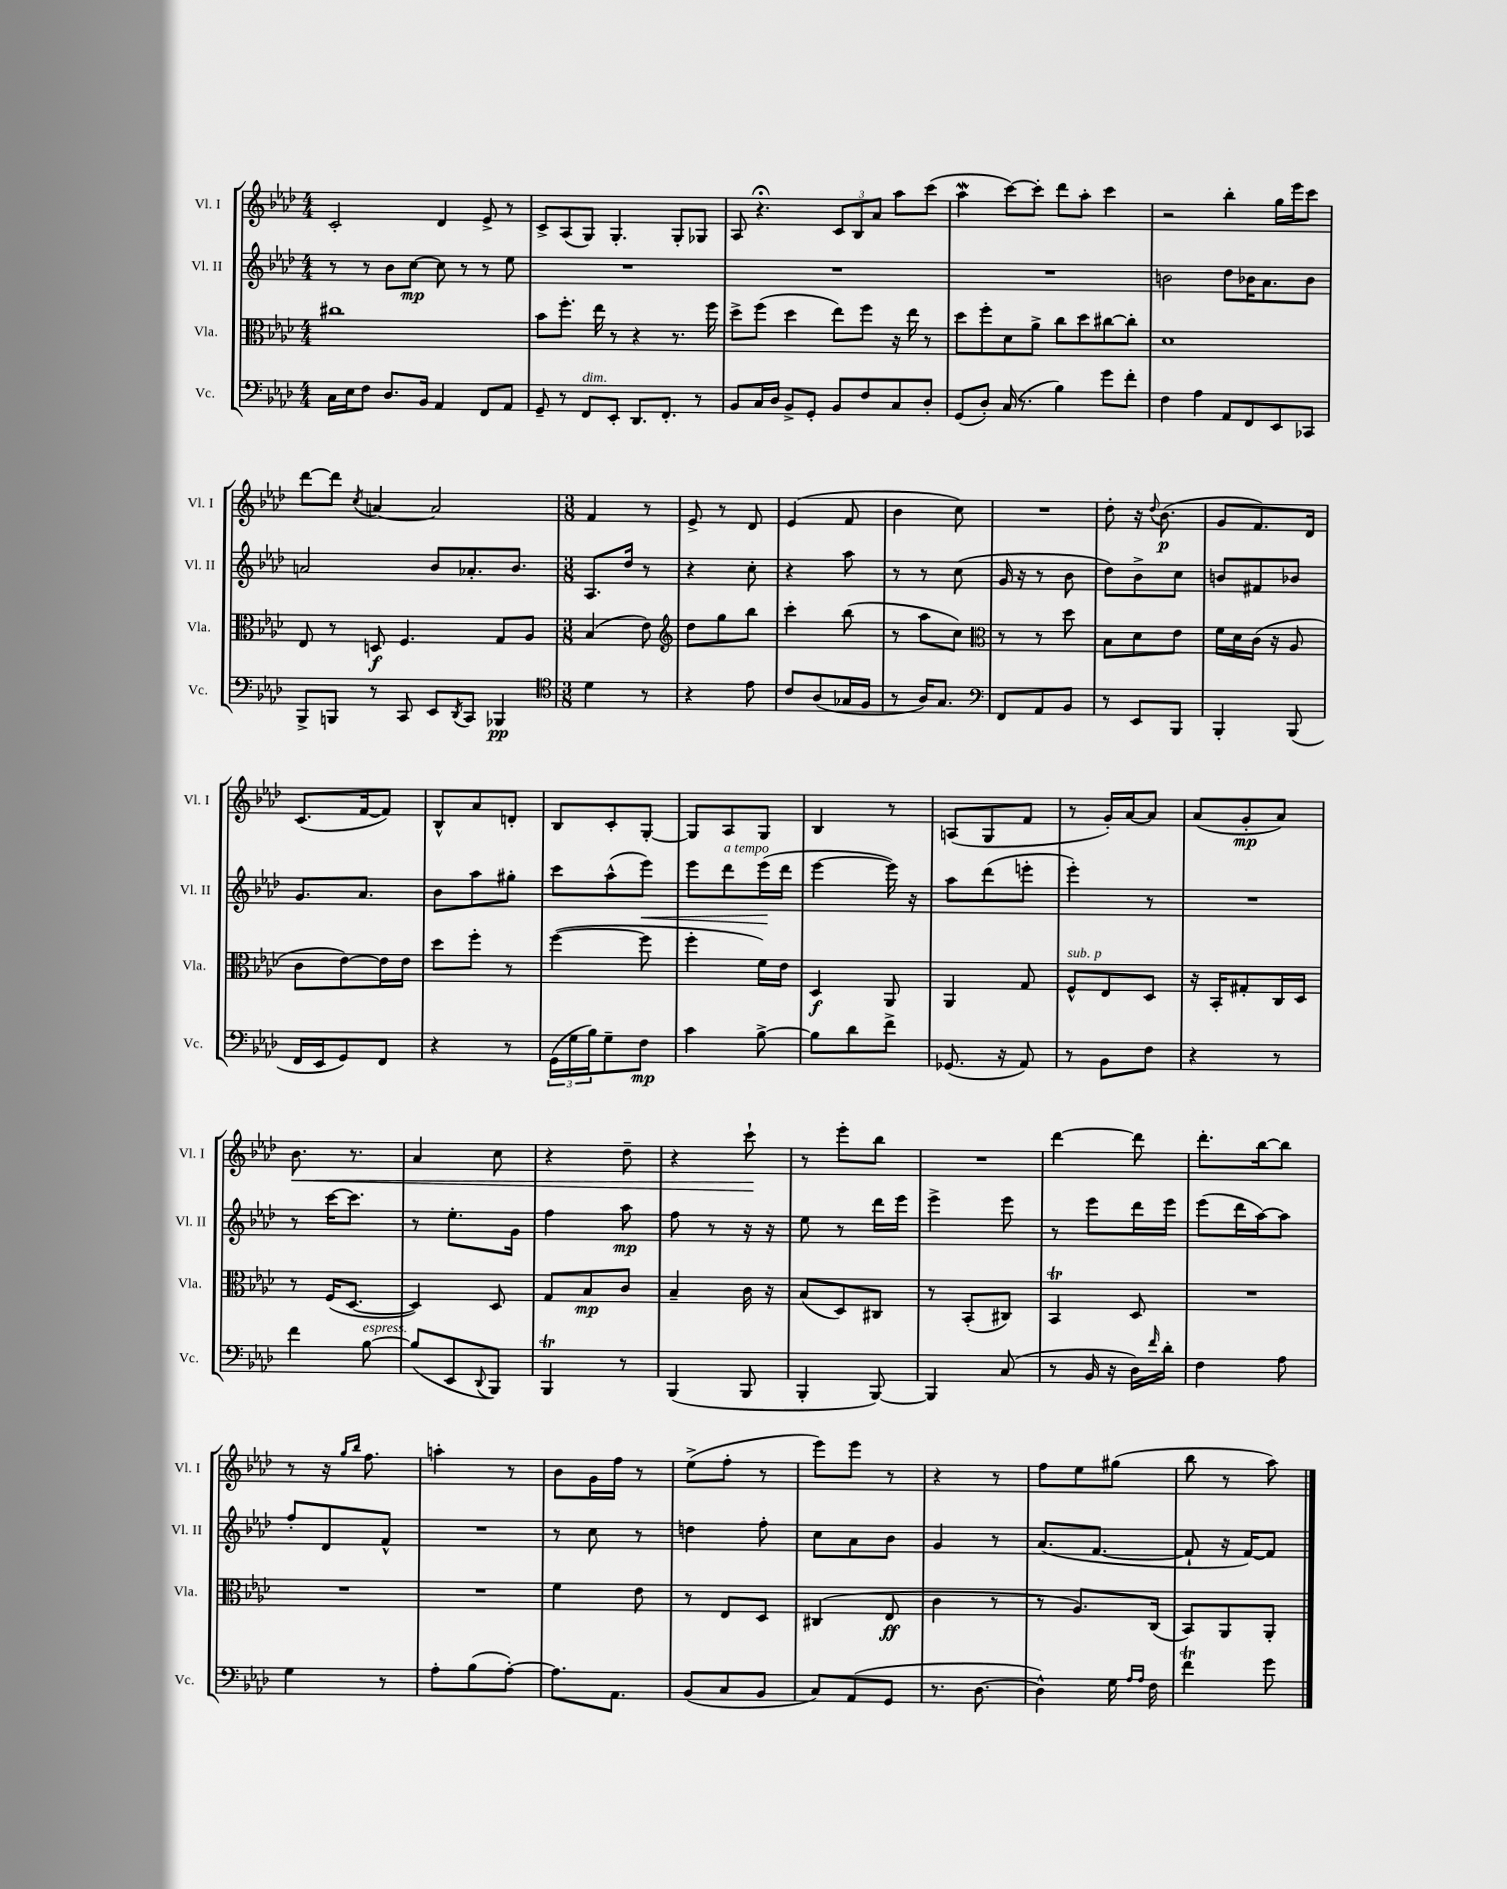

**kern	**kern	**kern	**kern
*staff4	*staff3	*staff2	*staff1
*clefF4	*clefC3	*clefG2	*clefG2
*k[b-e-a-d-]	*k[b-e-a-d-]	*k[b-e-a-d-]	*k[b-e-a-d-]
*M4/4	*M4/4	*M4/4	*M4/4
16C	1cc#	8r	2c'
16E-	.	.	.
8F	.	8r	.
8.D-	.	8b-	.
.	.	[8cc	.
16BB-	.	.	.
4AA-	.	8cc]	4d-
.	.	8r	.
8FF	.	8r	8e-^
8AA-	.	8ee-	8r
=	=	=	=
8GG~	8b-	1r	8c^
8r	8.ff'	.	(8A-
8FF	.	.	8G)
.	16ee-	.	.
8EE-'	8r	.	4.G'
8.DD-	4r	.	.
8.FF'	.	.	.
.	8.r	.	8G'
8r	.	.	8G-
.	16ff	.	.
=	=	=	=
8BB-	8dd-^	1r	8A-
16C	(8ff	.	4.r;
16D-	.	.	.
8BB-^	4dd-	.	.
8GG'	.	.	.
8BB-	8ee-)	.	12c
.	.	.	12B-
8F	8ff	.	.
.	.	.	12a-
8C	16r	.	8aa-
.	16ee-	.	.
8D-'	8r	.	(8ccc
=	=	=	=
(8GG	8dd-	1r	4aa-
8D-')	8ff'	.	.
(16C	8d-	.	[8ccc)
8.r	.	.	.
.	8a-^	.	8ccc']
4B-)	8cc	.	8ddd-
.	8dd-	.	8aa-'
8g	[8cc#	.	4ccc
8f'	8cc#']	.	.
=	=	=	=
4F	1d-	2b	2r
4A-	.	.	.
8AA-	.	8dd-	4bb-'
8FF	.	16b-	.
.	.	8.a-	.
8EE-	.	.	16gg
.	.	.	16eee-
8CC-	.	8b-	8ccc
=	=	=	=
8BBB-^	8E-	2a	[8ddd-
8BBB	8r	.	8ddd-]
.	.	.	8qcc
8r	8D	.	[4a
8CC	4.F	.	.
8EE-	.	8b-	2a]
8qDD-	.	.	.
8CC	.	8.a-'	.
4BBB-	8G	.	.
.	.	8.b-	.
.	8A-	.	.
=	=	=	=
*clefC4	*	*	*
*M3/8	*M3/8	*M3/8	*M3/8
4d-	(4B-	8.A-	4f
.	.	16dd-	.
8r	8e-)	8r	8r
=	=	=	=
*	*clefG2	*	*
4r	8dd-	4r	8e-^
.	8gg	.	8r
8e-	8bb-	8cc'	8d-
=	=	=	=
8c	4ccc'	4r	(4e-
(8A-	.	.	.
16G-	(8bb-	8aa-	8f
16F	.	.	.
=	=	=	=
8r	8r	8r	4b-
16A-)	8aa-	8r	.
8.G	.	.	.
.	8cc)	(8cc	8cc)
=	=	=	=
*clefF4	*clefC3	*	*
8FF	8r	16g	4.r
.	.	16r	.
8AA-	8r	8r	.
8BB-	8dd-	8b-	.
=	=	=	=
8r	8B-	8dd-)	8dd-'
8EE-	8d-	8b-^	16r
.	.	.	8qqdd-
.	.	.	(8.b-
8BBB-	8e-	8cc	.
=	=	=	=
4BBB-'	16f	8b	8g
.	16d-	.	.
.	(16c	8f#	8.f)
.	16r	.	.
(8BBB-	8A-	8b-	.
.	.	.	16d-
=	=	=	=
16FF	8c	8.g	(8.c
16EE-	.	.	.
8GG)	[8e-)	.	.
.	.	8.a-	[16f
8FF	16e-]	.	8f])
.	16e-	.	.
=	=	=	=
4r	8dd-	8b-	8B-^^
.	8ff'	8aa-	8a-
8r	8r	8gg#'	8d'
=	=	=	=
(24GG	([4ff	8ccc	8B-
24G	.	.	.
24B-)	.	.	.
8G~	.	(8aa-^^	8c'
8F	8ff]	8eee-)	[8G'
=	=	=	=
4c	4ff'	8eee-	8G]
.	.	8ddd-	8A-
[8B-^	16f)	(16eee-	8G
.	16e-	16ddd-	.
=	=	=	=
8B-]	4D-	[4eee-	4B-
8d-	.	.	.
8f^	8AA-	16eee-])	8r
.	.	16r	.
=	=	=	=
(8.GG-	4AA-	8aa-	(8A
.	.	(8ddd-	8G
16r	.	.	.
8AA-)	8G	8eee'	8f
=	=	=	=
8r	8F^^	4eee-')	8r
8BB-	8E-	.	16g')
.	.	.	[16a-
8F	8D-	8r	8a-]
=	=	=	=
4r	16r	4.r	(8a-
.	16BB-'	.	.
.	8G#'	.	8g'
8r	16C	.	8a-)
.	16D-	.	.
=	=	=	=
4f	8r	8r	8.b-
.	(16F	[16ccc	.
.	[8.D-	8.ccc]	8.r
[8B-	.	.	.
=	=	=	=
(8B-]	4D-])	8r	4a-
8EE-	.	8.ee-'	.
8qqDD-	.	.	.
8BBB-)	8D-	.	8cc
.	.	16g	.
=	=	=	=
4BBB-	8G	4ff	4r
.	8B-	.	.
8r	8c	8aa-	8dd-~
=	=	=	=
(4BBB-	4B-~	8ff	4r
.	.	8r	.
8BBB-	16c	16r	8ccc`
.	16r	16r	.
=	=	=	=
4BBB-'	(8B-	8ee-	8r
.	8D-)	8r	8eee-'
[8BBB-)	8C#	16ddd-	8bb-
.	.	16eee-	.
=	=	=	=
4BBB-]	8r	4eee-^	4.r
.	(8BB-'	.	.
(8C	8C#)	8eee-	.
=	=	=	=
8r	4BB-	8r	[4ddd-
16BB-	.	8eee-	.
16r	.	.	.
16D-)	8D-	16ddd-	8ddd-]
16qqf	.	.	.
16d-'	.	16eee-	.
=	=	=	=
4F	4.r	(8eee-	8.ddd-'
.	.	16ddd-	.
.	.	[16aa-)	[16bb-
8A-	.	8aa-]	8bb-]
=	=	=	=
4G	4.r	8ff'	8r
.	.	8d-	16r
.	.	.	16qqgg
.	.	.	16qqbb-
.	.	.	8.ff
8r	.	8f^^	.
=	=	=	=
8A-'	4.r	4.r	4aa'
(8B-	.	.	.
[8A-')	.	.	8r
=	=	=	=
8.A-]	4f	8r	8b-
.	.	8cc	16g
8.AA-	.	.	16ff
.	8e-	8r	8r
=	=	=	=
(8BB-	8r	4dd	(8ee-^
8C	8E-	.	8ff'
8BB-	8D-	8ff'	8r
=	=	=	=
8C)	(4C#	8cc	8eee-)
(8AA-	.	8a-	8eee-
8GG	8E-	8b-	8r
=	=	=	=
8.r	4c	4g	4r
[8.D-	.	.	.
.	8r	8r	8r
=	=	=	=
4D-^^])	8r	(8.a-	8ff
.	8.A-)	.	8ee-
.	.	[8.f	.
16G	.	.	(8gg#
16qqA-	.	.	.
16qqA-	.	.	.
16F	(16C	.	.
=	=	=	=
4f	8BB-)	8f`]	8bb-
.	8AA-	16r	8r
.	.	[16f)	.
8g	8AA-'	8f]	8aa-)
==	==	==	==
*-	*-	*-	*-
